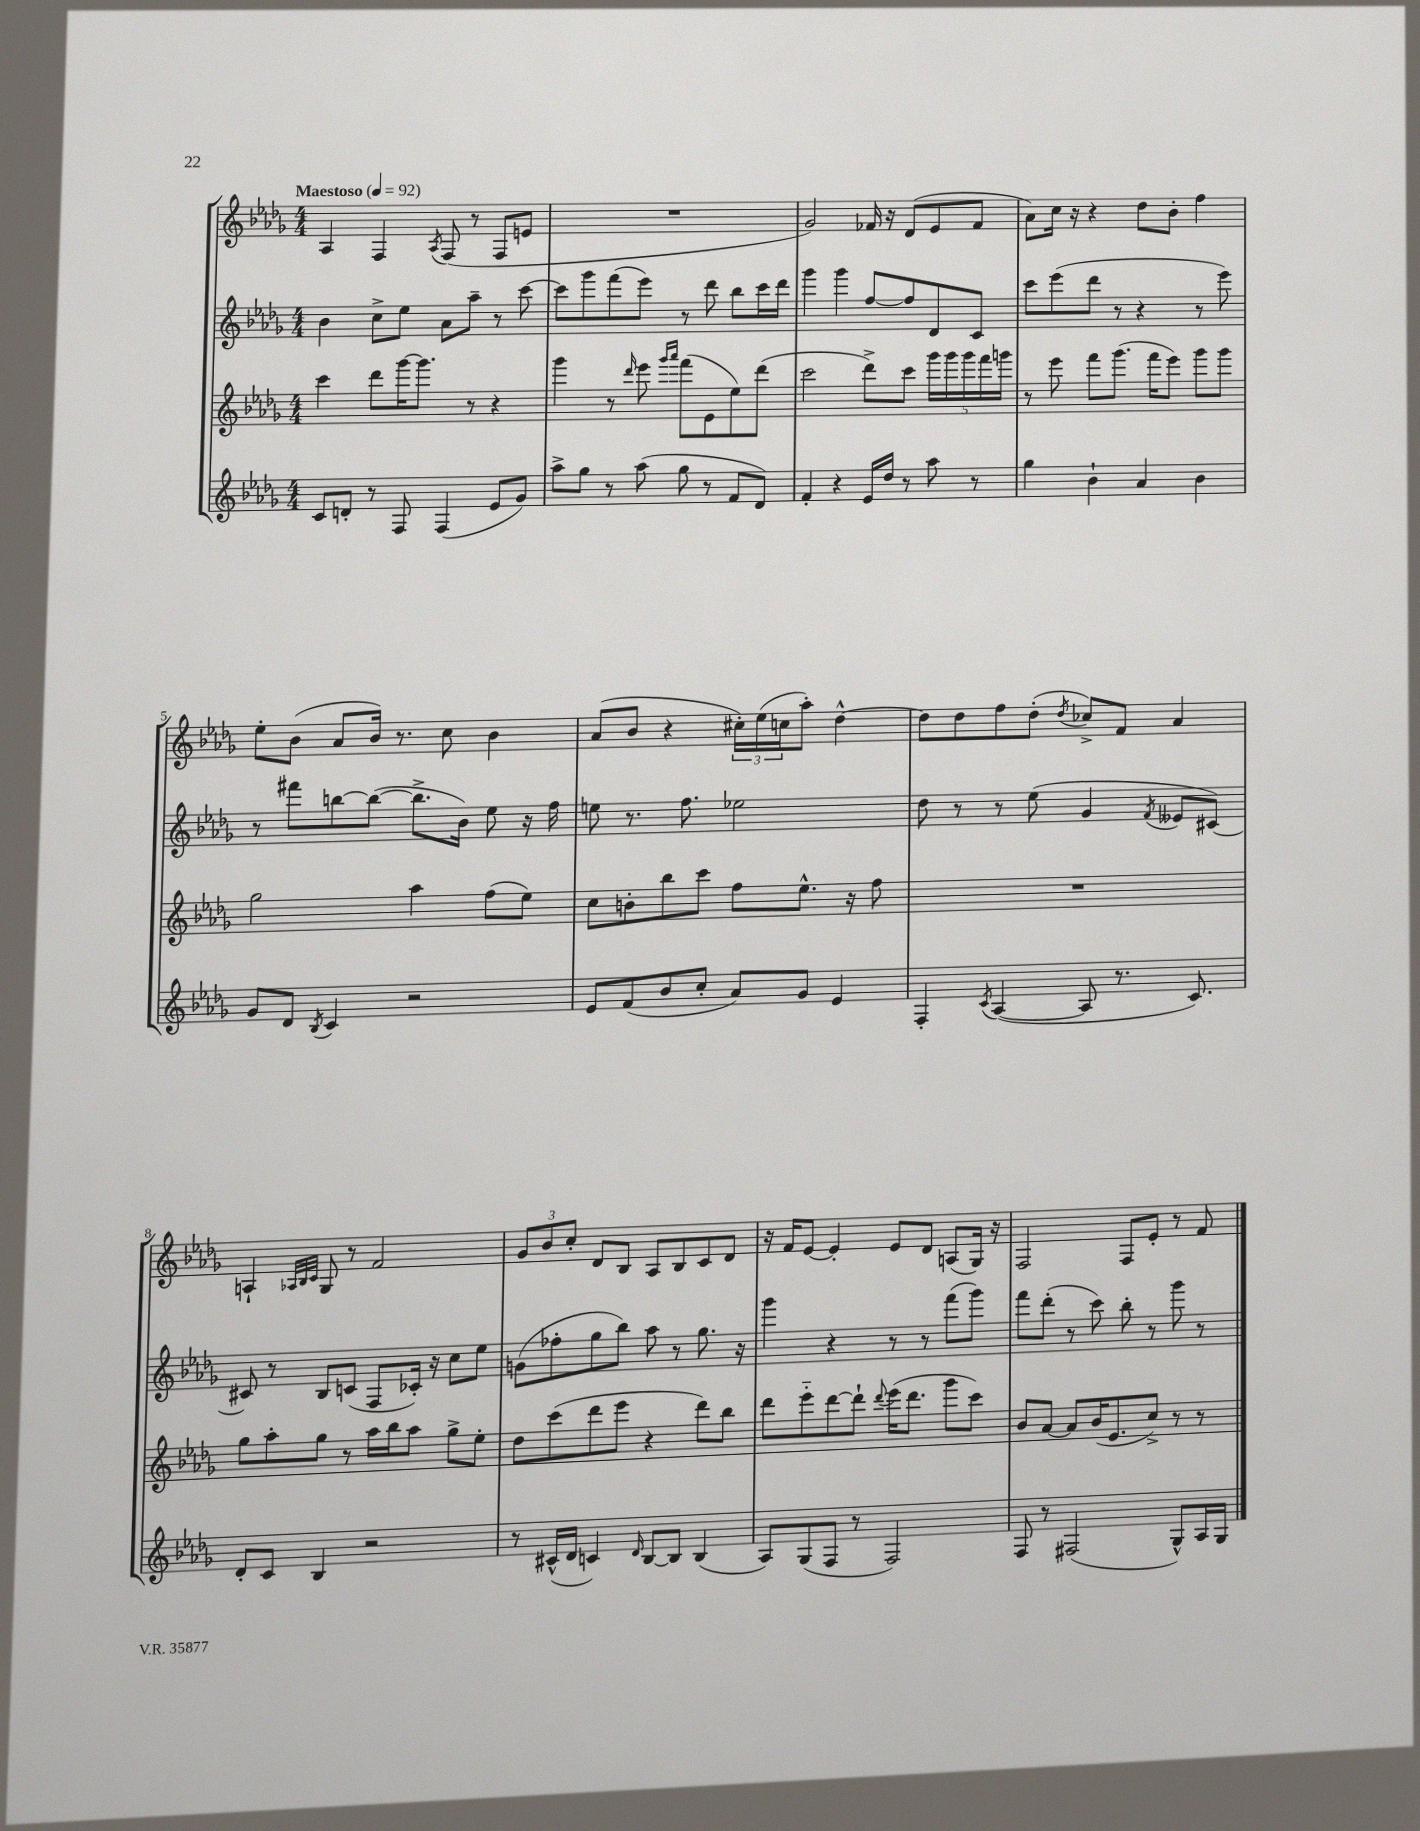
<<
\new StaffGroup <<
\new Staff = "s0" {
    \clef treble \key des \major \numericTimeSignature \time 4/4 \tempo "Maestoso" 4 = 92
    aes4 f4 \acciaccatura { aes8 } f8( r8 f8 e'8 |
    R1 |
    ges'2) fes'16 r16 des'8( ees'8 fes'8 |
    aes'8) c''16 r16 r4 des''8 bes'8-. f''4 |
    ees''8-. bes'8( aes'8 bes'16) r8. c''8 bes'4 |
    aes'8( bes'8 r4 \tuplet 3/2 { cis''16-.) ees''16( c''16 } aes''8-.) des''4~-^ |
    des''8 des''8 f''8 des''8-.( \acciaccatura { des''8 } ces''8->) f'8 aes'4 |
    a4-! \grace { aes32 bes32 c'32 } ges8 r8 f'2 |
    \tuplet 3/2 { ges'8 bes'8 c''8-. } des'8 bes8 aes8 bes8 c'8 des'8 |
    r16 f'16 ees'8~ ees'4-. ees'8 des'8 a8( ges16) r16 |
    f2 f8 ees'8-. r8 f'8 \bar "|." |
}
\new Staff = "s1" {
    \clef treble \key des \major \numericTimeSignature \time 4/4
    bes'4 c''8-> ees''8 aes'8 aes''8-- r8 c'''8~ |
    c'''8 ges'''8 f'''8( ees'''8) r8 des'''8 bes''8 c'''16 des'''16 |
    ges'''4 ges'''4 f''8~ f''8 des'8 c'8 |
    c'''8 ees'''8( des'''8 r8 r4 r8 ees'''8) |
    r8 fis'''8 b''8~ b''8~( b''8.-> bes'16) ees''8 r16 f''16 |
    e''8 r8. f''8. ees''2 |
    des''8 r8 r8 ees''8( ges'4 \acciaccatura { f'8 } eeses'8 cis'8~) |
    cis'8 r8 bes8 c'8( f8 ces'16-.) r16 c''8 ees''8 |
    g'8( fes''8-. ges''8 bes''8) aes''8 r8 ges''8. r16 |
    ges'''4 r4 r8 r8 f'''8( ges'''8) |
    f'''8 des'''8-.( r8 c'''8) bes''8-. r8 ges'''8 r8 \bar "|." |
}
\new Staff = "s2" {
    \clef treble \key des \major \numericTimeSignature \time 4/4
    c'''4 des'''8 ges'''16~ ges'''8. r8 r4 |
    ges'''4 r8 \grace { des'''16 } ees'''8 \grace { ges'''16 aes'''16 } f'''8( ees'8 ees''8) des'''8( |
    c'''2 des'''8->) c'''8 \tuplet 5/4 { ges'''16 ges'''16 ges'''16 f'''16 g'''16 } |
    r8 ees'''8 f'''8 ges'''8.( f'''16 ees'''8) ges'''8 ges'''8 |
    ges''2 aes''4 f''8( ees''8) |
    c''8 b'8-. bes''8 c'''8 f''8 ees''8.-^ r16 f''8 |
    R1 |
    ges''8 aes''8-. ges''8 r8 aes''16 bes''16 aes''8 ges''8-> ees''8-. |
    des''8 c'''8( des'''8 ees'''8 r4 des'''8) bes''8 |
    des'''8 ees'''8-_ des'''8~ des'''8-! \appoggiatura { des'''8 } ees'''16( des'''8. ges'''8 c'''8) |
    bes'8 aes'8~ aes'8 bes'16( ees'8. c''8->) r8 r8 \bar "|." |
}
\new Staff = "s3" {
    \clef treble \key des \major \numericTimeSignature \time 4/4
    c'8 d'8-. r8 f8 f4( ees'8 ges'8) |
    aes''8-> ges''8 r8 aes''8( ges''8 r8 f'8 des'8) |
    f'4-. r4 ees'16 des''16 r8 aes''8 r8 |
    ges''4 bes'4-! aes'4 bes'4 |
    ges'8 des'8 \acciaccatura { bes8 } c'4 r2 |
    ees'8 f'8( bes'8 c''8-. aes'8) ges'8 ees'4 |
    f4-. \acciaccatura { c'8 } aes4~( aes8 r8. c'8.) |
    des'8-. c'8 bes4 r2 |
    r8 cis'16-^( des'16 c'4) \grace { des'16 } bes8~ bes8 bes4( |
    aes8) ges8( f8 r8 f2) |
    f8 r8 fis2( ges8-^) aes16 ges16 \bar "|." |
}
>>
>>
